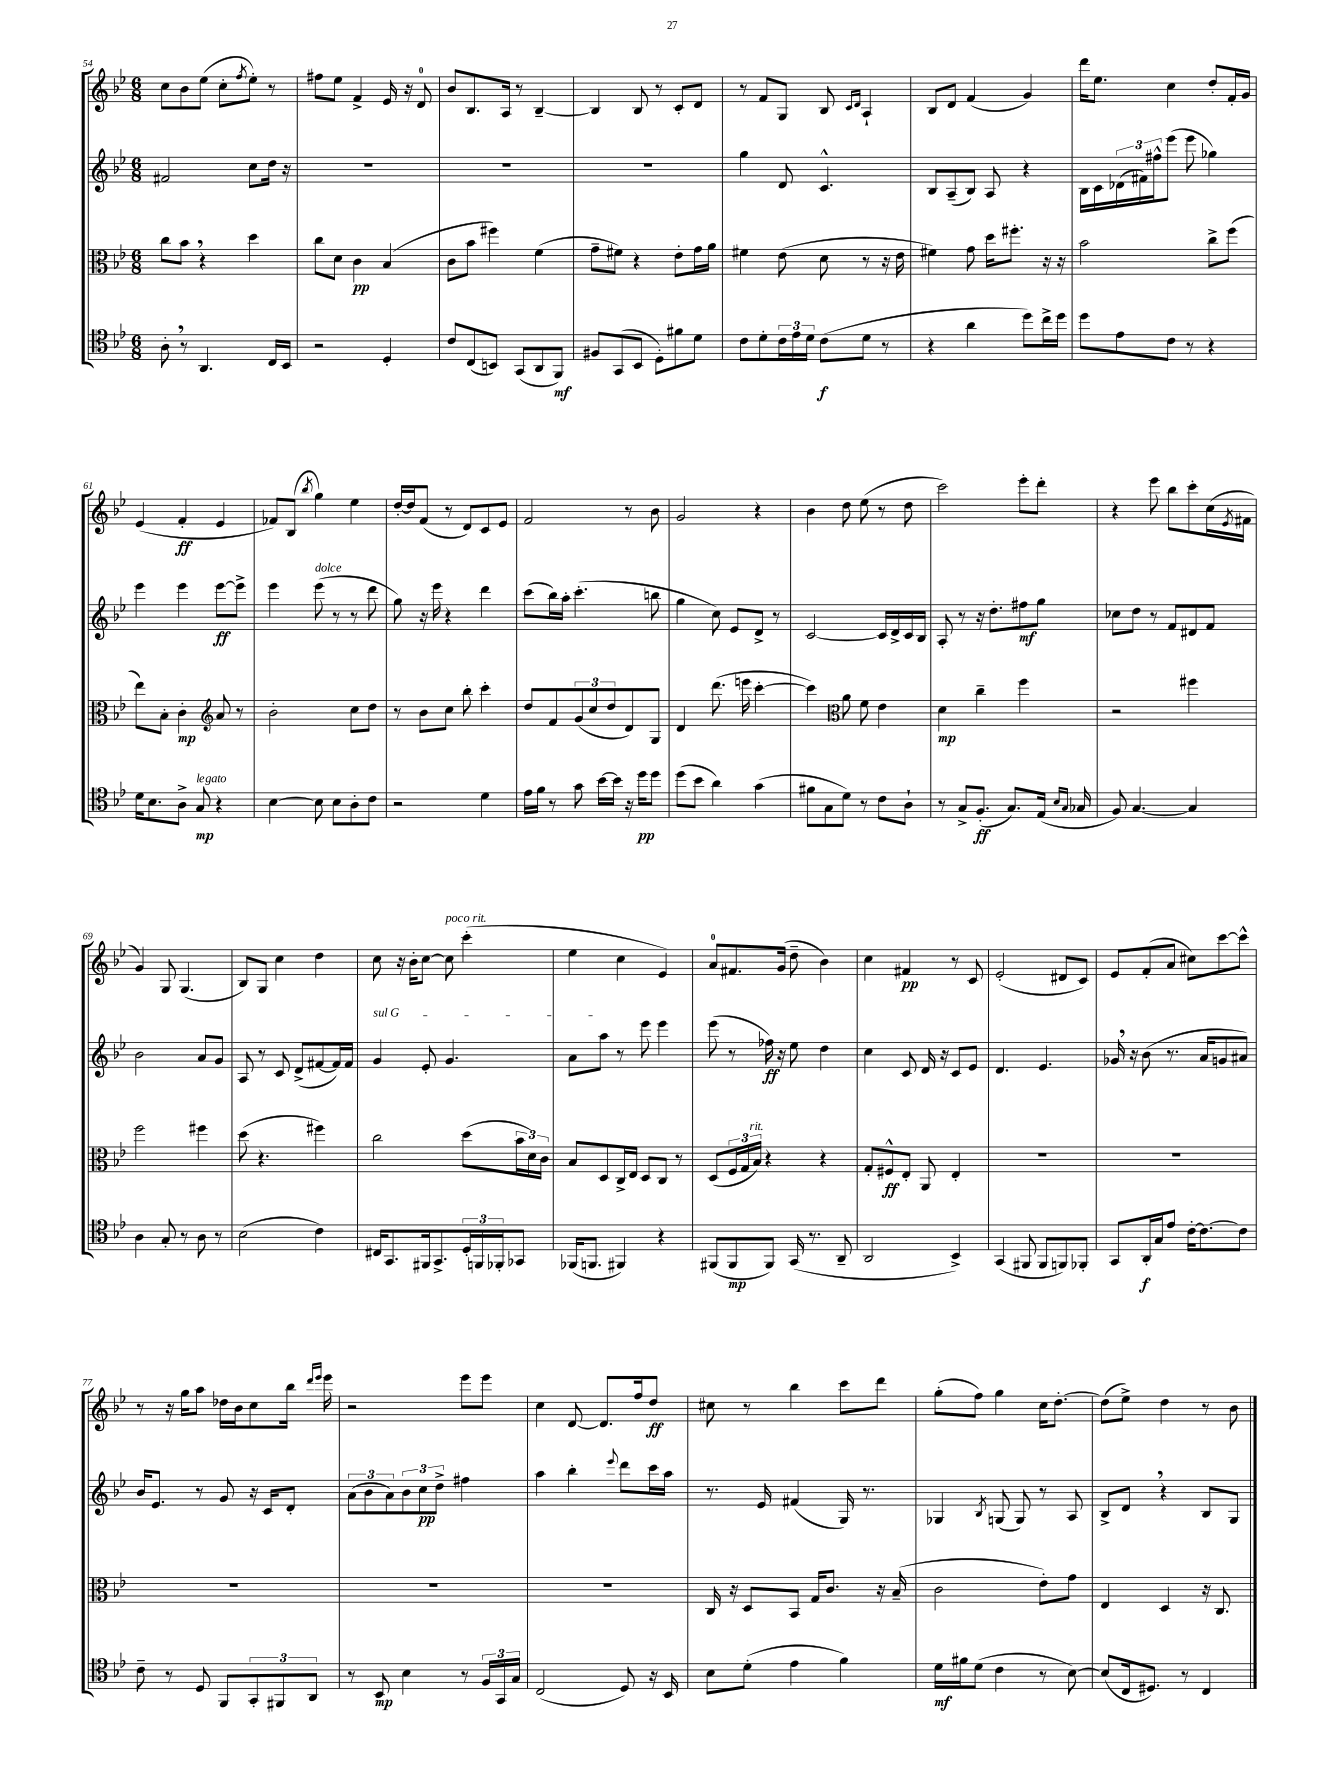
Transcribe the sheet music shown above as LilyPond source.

<<
\new StaffGroup <<
\new Staff = "s0" {
    \clef treble \key bes \major \numericTimeSignature \time 6/8
    c''8 bes'8 ees''8( c''8-. \acciaccatura { f''8 } ees''8-.) r8 |
    fis''8 ees''8 f'4-> ees'16 r16 d'8-0 |
    bes'8 bes8. a16 r8 bes4~-- |
    bes4 bes8 r8 c'8-. d'8 |
    r8 f'8 g8 bes8 \grace { c'16 d'16 } a4-! |
    bes8 d'8 f'4( g'4) |
    d'''16 ees''8. c''4 d''8-. f'16-. g'16 |
    ees'4( f'4-.\ff ees'4 |
    fes'8) bes8( \acciaccatura { bes''8 } g''4) ees''4 |
    d''16~-. d''16 f'8( r8 d'8) c'8 ees'8 |
    f'2 r8 bes'8 |
    g'2 r4 |
    bes'4 d''8 ees''8( r8 d''8 |
    c'''2) ees'''8-. d'''8-. |
    r4 ees'''8 bes''8 c'''8-. c''16( \acciaccatura { ees'8 } fis'16 |
    g'4) g8 g4.( |
    bes8) g8 c''4 d''4 |
    c''8 r16 bes'16-. c''8~ c''8^\markup { \italic "poco rit." } c'''4-.( |
    ees''4 c''4 ees'4) |
    a'8-0 fis'8. g'16( d''8-- bes'4) |
    c''4 fis'4\pp r8 c'8 |
    ees'2-.( dis'8 c'8) |
    ees'8 f'8-.( a'8 cis''8) c'''8~ c'''8-^ |
    r8 r16 g''16 a''8 des''16 bes'16 c''8 bes''16 \grace { d'''16 ees'''16 } ees'''16 |
    r2 ees'''8 ees'''8 |
    c''4 d'8~ d'8. f''16 d''8\ff |
    cis''8 r8 bes''4 c'''8 d'''8 |
    g''8-.( f''8) g''4 c''16 d''8.~-. |
    d''8( ees''8->) d''4 r8 bes'8 \bar "|." |
}
\new Staff = "s1" {
    \clef treble \key bes \major \numericTimeSignature \time 6/8
    fis'2 c''8 d''16 r16 |
    R2. |
    R2. |
    R2. |
    g''4 d'8 c'4.-^ |
    bes8 a8--( bes8) a8 r4 |
    bes16 c'16 \tuplet 3/2 { des'16( fis'16) fis''16-^ } ees'''8( ees'''8 ges''4) |
    ees'''4 ees'''4 ees'''8~\ff ees'''8-> |
    ees'''4 ees'''8^\markup { \italic "dolce" }( r8 r8 d'''8 |
    g''8) r16 ees'''16 r4 d'''4 |
    c'''8( bes''16) a''16-. c'''4.-.( b''8 |
    g''4 c''8) ees'8 d'8-> r8 |
    c'2~ c'16 d'16-> c'16 bes16 |
    a8-. r8 r16 d''8.-. fis''8\mf g''8 |
    ces''8 d''8 r8 f'8 dis'8 f'8 |
    bes'2 a'8 g'8 |
    a8 r8 c'8 d'8->( fis'8~ fis'16) fis'16 |
    \once \override TextSpanner.bound-details.left.text = \markup { \italic "sul G" } g'4\startTextSpan ees'8-. g'4. |
    a'8 a''8\stopTextSpan r8 ees'''8 ees'''4 |
    ees'''8( r8 fes''16\ff) r16 ees''8 d''4 |
    c''4 c'8 d'16 r16 c'8 ees'8 |
    d'4. ees'4. |
    ges'16 \breathe r16 bes'8( r8. a'16 g'8 ais'8) |
    bes'16 ees'8. r8 g'8 r16 c'16 d'8-. |
    \tuplet 3/2 { a'8( bes'8 a'8) } \tuplet 3/2 { bes'8 c''8\pp d''8-> } fis''4 |
    a''4 bes''4-. \appoggiatura { ees'''8 } d'''8 c'''16 a''16 |
    r8. ees'16 fis'4( g16) r8. |
    ges4 \acciaccatura { bes8 } g8( g8) r8 a8 |
    bes8-> d'8 \breathe r4 bes8 g8 \bar "|." |
}
\new Staff = "s2" {
    \clef alto \key bes \major \numericTimeSignature \time 6/8
    c''8 bes'8 \breathe r4 d''4 |
    c''8 d'8 c'4\pp bes4( |
    c'8 bes'8 fis''4) f'4( |
    g'8-- fis'8) r4 ees'8-. g'16 a'16 |
    fis'4 ees'8( d'8 r8 r16 ees'16 |
    fis'4) g'8 d''16 fis''8.-. r16 r16 |
    bes'2 c''8-> f''8( |
    ees''8) bes8-. c'4-.\mp \clef treble a'8 r8 |
    bes'2-. c''8 d''8 |
    r8 bes'8 c''8 bes''8-. c'''4-. |
    d''8 f'8 \tuplet 3/2 { g'8( c''8 d''8 } d'8) g8 |
    d'4 d'''8.( e'''16 c'''4~-. |
    c'''4) \clef alto a'8 f'8 ees'4 |
    d'4\mp c''4-- f''4 |
    r2 fis''4 |
    f''2 fis''4 |
    d''8( r4. fis''4) |
    c''2 d''8( \tuplet 3/2 { bes'16 d'16) c'16 } |
    bes8 d8 c16-> ees16 d8 c8 r8 |
    d8( \tuplet 3/2 { f16 g16 bes16^\markup { \italic "rit." }) } r4 r4 |
    g8-. fis8-^\ff ees8-. a,8 ees4-. |
    R2. |
    R2. |
    R2. |
    R2. |
    R2. |
    c16 r16 d8 bes,8 g16 c'8. r16 bes16--( |
    c'2 ees'8-.) g'8 |
    ees4 d4 r16 c8. \bar "|." |
}
\new Staff = "s3" {
    \clef tenor \key bes \major \numericTimeSignature \time 6/8
    a8-. \breathe r8 a,4. c16 bes,16 |
    r2 d4-. |
    c'8 c8( b,8) g,8( a,8 f,8\mf) |
    fis8 g,8( bes,8 d8-.) fis'8 d'8 |
    c'8 d'8-. \tuplet 3/2 { c'16 ees'16 d'16 } c'8\f( d'8 r8 |
    r4 a'4 d''8) c''16-> d''16 |
    d''8 ees'8 c'8 r8 r4 |
    d'16 bes8. a8-> g8\mp^\markup { \italic "legato" } r4 |
    bes4~ bes8 bes8 a8-. c'8 |
    r2 d'4 |
    ees'16 f'16 r8 g'8 bes'16~ bes'16 r16 d''16\pp d''8 |
    d''8( bes'8 a'4) g'4( |
    fis'8 g8 d'8) r8 c'8 a8-! |
    r8 g8-> f8.-.\ff( g8.) ees16( \grace { bes16 g16 } ges16 |
    f8) g4.~ g4 |
    a4 g8-. r8 a8 r8 |
    bes2( c'4) |
    cis16 g,8. fis,16 g,8.-> \tuplet 3/2 { d16-. f,16 fes,16-. } ges,8 |
    fes,16( f,8. fis,4) r4 |
    fis,8( fis,8\mp fis,8) g,16( r8. a,8-- |
    a,2 bes,4->) |
    g,4( fis,8 fis,8 f,8) fes,8-. |
    g,8 a,16-.\f g16 ees'8 c'16~-. c'8.~ c'8 |
    c'8-- r8 d8 f,8 \tuplet 3/2 { g,8-. fis,8 a,8 } |
    r8 bes,8\mp bes4 r8 \tuplet 3/2 { f16 g,16 g16 } |
    c2( d8) r16 bes,16 |
    bes8 d'8-.( ees'4 f'4) |
    d'16\mf fis'16 d'8( c'4 r8 bes8~) |
    bes8( c16 dis8.) r8 c4 \bar "|." |
}
>>
>>
\layout { \context { \Score currentBarNumber = #54 } }
